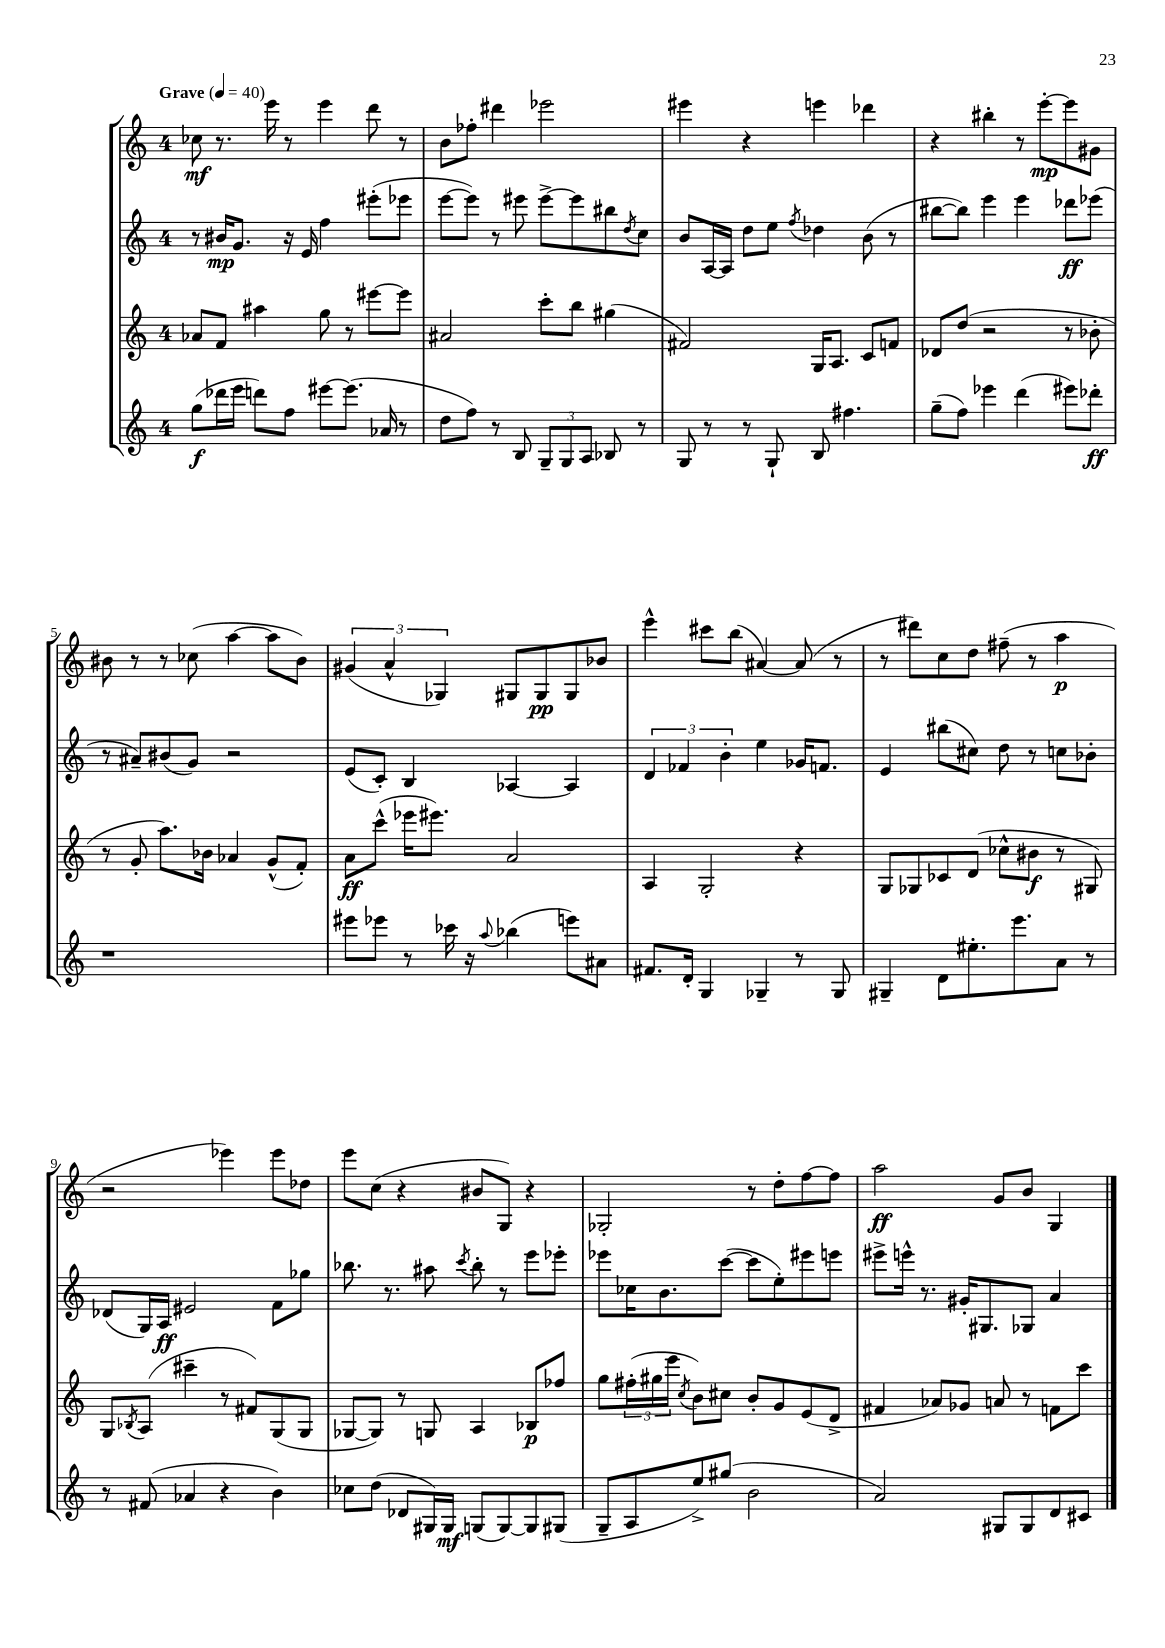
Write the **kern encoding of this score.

**kern	**dynam	**kern	**dynam	**kern	**dynam	**kern	**dynam
*part4	*part4	*part3	*part3	*part2	*part2	*part1	*part1
*staff4	*staff4	*staff3	*staff3	*staff2	*staff2	*staff1	*staff1
*clefG2	*	*clefG2	*	*clefG2	*	*clefG2	*
*k[]	*	*k[]	*	*k[]	*	*k[]	*
*M4/4	*	*M4/4	*	*M4/4	*	*M4/4	*
*MM40	*	*MM40	*	*MM40	*	*MM40	*
=1	=1	=1	=1	=1	=1	=1	=1
!	!	!	!	!	!	!LO:TX:a:B:t=Grave	!
(8gg\L	f	8a-X/L	.	8r	.	8cc-X\	mf
16ddd-X\L	.	8f/J	.	16b#X/KL	mp	8.r	.
16eee\JJ	.	.	.	8.g/J	.	.	.
8dddn\L)	.	4aa#X\	.	.	.	.	.
.	.	.	.	.	.	16eee\	.
8ff\J	.	.	.	16r	.	8r	.
.	.	.	.	16e/	.	.	.
[8eee#X\L	.	8gg\	.	4ff\	.	4eee\	.
(8.eee#\J]	.	8r	.	.	.	.	.
.	.	[8eee#X\L	.	(8eee#X'\L	.	8ddd\	.
16a-X/	.	.	.	.	.	.	.
8r	.	8eee#\J]	.	8eee-X\J	.	8r	.
=2	=2	=2	=2	=2	=2	=2	=2
8dd\L	.	2a#X/	.	[8eee\L	.	8b\L	.
8ff\J)	.	.	.	8eee\J])	.	8ff-X'\J	.
8r	.	.	.	8r	.	4ddd#X\	.
8B/	.	.	.	8eee#X\	.	.	.
12G~/L	.	8ccc'\L	.	[8eee#^\L	.	2eee-X\	.
12G/	.	.	.	.	.	.	.
.	.	8bb\J	.	8eee#\]	.	.	.
12A/J	.	.	.	.	.	.	.
8B-X/	.	(4gg#X\	.	8bb#X\	.	.	.
.	.	.	.	8qdd/	.	.	.
8r	.	.	.	8cc\J	.	.	.
=3	=3	=3	=3	=3	=3	=3	=3
8G/	.	2f#X/)	.	8b/L	.	4eee#X\	.
8r	.	.	.	[16A/L	.	.	.
.	.	.	.	16A/JJ]	.	.	.
8r	.	.	.	8dd\L	.	4r	.
8G`/	.	.	.	8ee\J	.	.	.
.	.	.	.	8qff/	.	.	.
8B/	.	16G/KL	.	4dd-X\	.	4eeen\	.
.	.	8.A/J	.	.	.	.	.
4.ff#X\	.	.	.	.	.	.	.
.	.	8c/L	.	(8b\	.	4ddd-X\	.
.	.	8fn/J	.	8r	.	.	.
=4	=4	=4	=4	=4	=4	=4	=4
(8gg~\L	.	8d-X/L	.	[8bb#X\L	.	4r	.
8ff\J)	.	(8dd/J	.	8bb#\J])	.	.	.
4eee-X\	.	2r	.	4eee\	.	4bb#X'\	.
(4ddd\	.	.	.	4eee\	.	8r	.
.	.	.	.	.	.	[8eee'\L	mp
8eee#X\L)	.	8r	.	8ddd-X\L	ff	8eee\]	.
8ddd-X'\J	ff	8b-X'\	.	(8eee-X\J	.	8g#X\J	.
!!LO:LB:g=z
=5	=5	=5	=5	=5	=5	=5	=5
1r	.	8r	.	8r	.	8b#X\	.
.	.	8g'/	.	8a#X~/L)	.	8r	.
.	.	8.aa\L)	.	(8b#X/	.	8r	.
.	.	.	.	8g/J)	.	(8cc-X\	.
.	.	16b-X\Jk	.	.	.	.	.
.	.	4a-X/	.	2r	.	[4aa\	.
.	.	(8g^^/L	.	.	.	8aa\L]	.
.	.	8f'/J)	.	.	.	8b#\J)	.
=6	=6	=6	=6	=6	=6	=6	=6
8eee#X\L	.	8a\L	ff	(8e/L	.	(6g#X/	.
8eee-X\J	.	(8ccc^^\J	.	8c'/J)	.	.	.
.	.	.	.	.	.	6a^^/	.
8r	.	16eee-X\KL	.	4B/	.	.	.
.	.	8.eee#X\J)	.	.	.	.	.
.	.	.	.	.	.	6G-X/)	.
16ccc-X\	.	.	.	.	.	.	.
16r	.	.	.	.	.	.	.
8qqaa/	.	.	.	.	.	.	.
(4bb-X\	.	2a/	.	[4A-X/	.	8G#X/L	.
.	.	.	.	.	.	8G#/	pp
8eeen\L)	.	.	.	4A-/]	.	8G#/	.
8a#X\J	.	.	.	.	.	8b-X/J	.
=7	=7	=7	=7	=7	=7	=7	=7
8.f#X/L	.	4A/	.	6d/	.	4eee^^\	.
.	.	.	.	6f-X/	.	.	.
16d'/Jk	.	.	.	.	.	.	.
4G/	.	2G'/	.	.	.	8ccc#X\L	.
.	.	.	.	6b'\	.	.	.
.	.	.	.	.	.	(8bb\J	.
4G-X~/	.	.	.	4ee\	.	[4a#X/)	.
8r	.	4r	.	16g-X/KL	.	(8a#/]	.
.	.	.	.	8.fn/J	.	.	.
8G-/	.	.	.	.	.	8r	.
=8	=8	=8	=8	=8	=8	=8	=8
4G#X~/	.	8G/L	.	4e/	.	8r	.
.	.	8G-X/	.	.	.	8ddd#X\L)	.
8d\L	.	8c-X/	.	(8bb#X\L	.	8cc\	.
8.ee#X'\	.	(8d/J	.	8cc#X\J)	.	8dd\J	.
.	.	8cc-X^^\L	.	8dd\	.	(8ff#X~\	.
8.eee\	.	.	.	.	.	.	.
.	.	8b#X\J	f	8r	.	8r	.
8a\J	.	8r	.	8ccn\L	.	4aa\	p
8r	.	8G#X/)	.	8b-X'\J	.	.	.
!!LO:LB:g=z
=9	=9	=9	=9	=9	=9	=9	=9
8r	.	8G/L	.	(8d-X/L	.	2r	.
.	.	8qB-X/	.	.	.	.	.
(8f#X/	.	(8A/J	.	16G/L)	.	.	.
.	.	.	.	16A/JJ	ff	.	.
4a-X/	.	4ccc#X~\	.	2e#X/	.	.	.
4r	.	8r	.	.	.	4eee-X\)	.
.	.	8f#X/L)	.	.	.	.	.
4b\)	.	(8G/	.	8f\L	.	8eee-\L	.
.	.	8G/J	.	8gg-X\J	.	8dd-X\J	.
=10	=10	=10	=10	=10	=10	=10	=10
8cc-X\L	.	[8G-X/L	.	8.bb-X\	.	8eee\L	.
(8dd\J	.	8G-/J])	.	.	.	(8cc\J	.
.	.	.	.	8.r	.	.	.
8d-X/L	.	8r	.	.	.	4r	.
16G#X/L)	.	8Gn/	.	8aa#X\	.	.	.
16G#/JJ	mf	.	.	.	.	.	.
.	.	.	.	8qccc/	.	.	.
(8Gn/L	.	4A/	.	8bb-'\	.	8b#X/L	.
[8G/)	.	.	.	8r	.	8G/J)	.
8G/]	.	8B-X/L	p	8eee\L	.	4r	.
(8G#X/J	.	8ff-X/J	.	8eee-X'\J	.	.	.
=11	=11	=11	=11	=11	=11	=11	=11
8G~/L	.	8gg\L	.	8eee-X\L	.	2G-X'/	.
8A/	.	(24ff#X'\L	.	16cc-X\K	.	.	.
.	.	24gg#X\	.	.	.	.	.
.	.	.	.	8.b\	.	.	.
.	.	24eee\JJ	.	.	.	.	.
.	.	8qcc/	.	.	.	.	.
8ee^/)	.	8b\L)	.	.	.	.	.
(8gg#X/J	.	8cc#X\J	.	([8ccc\J	.	.	.
2b\	.	8b'/L	.	8ccc\L]	.	8r	.
.	.	8g/	.	8ee'\)	.	8dd'\L	.
.	.	(8e/	.	8eee#X\	.	[8ff\	.
.	.	8d^/J	.	8eeen\J	.	8ff\J]	.
=12	=12	=12	=12	=12	=12	=12	=12
2a/)	.	4f#X/	.	8eee#X^\L	.	2aa\	ff
.	.	.	.	16eeen^^\Jk	.	.	.
.	.	.	.	8.r	.	.	.
.	.	8a-X/L)	.	.	.	.	.
.	.	8g-X/J	.	16g#X'/KL	.	.	.
.	.	.	.	8.G#X/	.	.	.
8G#X/L	.	8an/	.	.	.	8g/L	.
8G#/	.	8r	.	8G-X/J	.	8b/J	.
8d/	.	8fn\L	.	4a/	.	4G/	.
8c#X/J	.	8ccc\J	.	.	.	.	.
==	==	==	==	==	==	==	==
*-	*-	*-	*-	*-	*-	*-	*-
